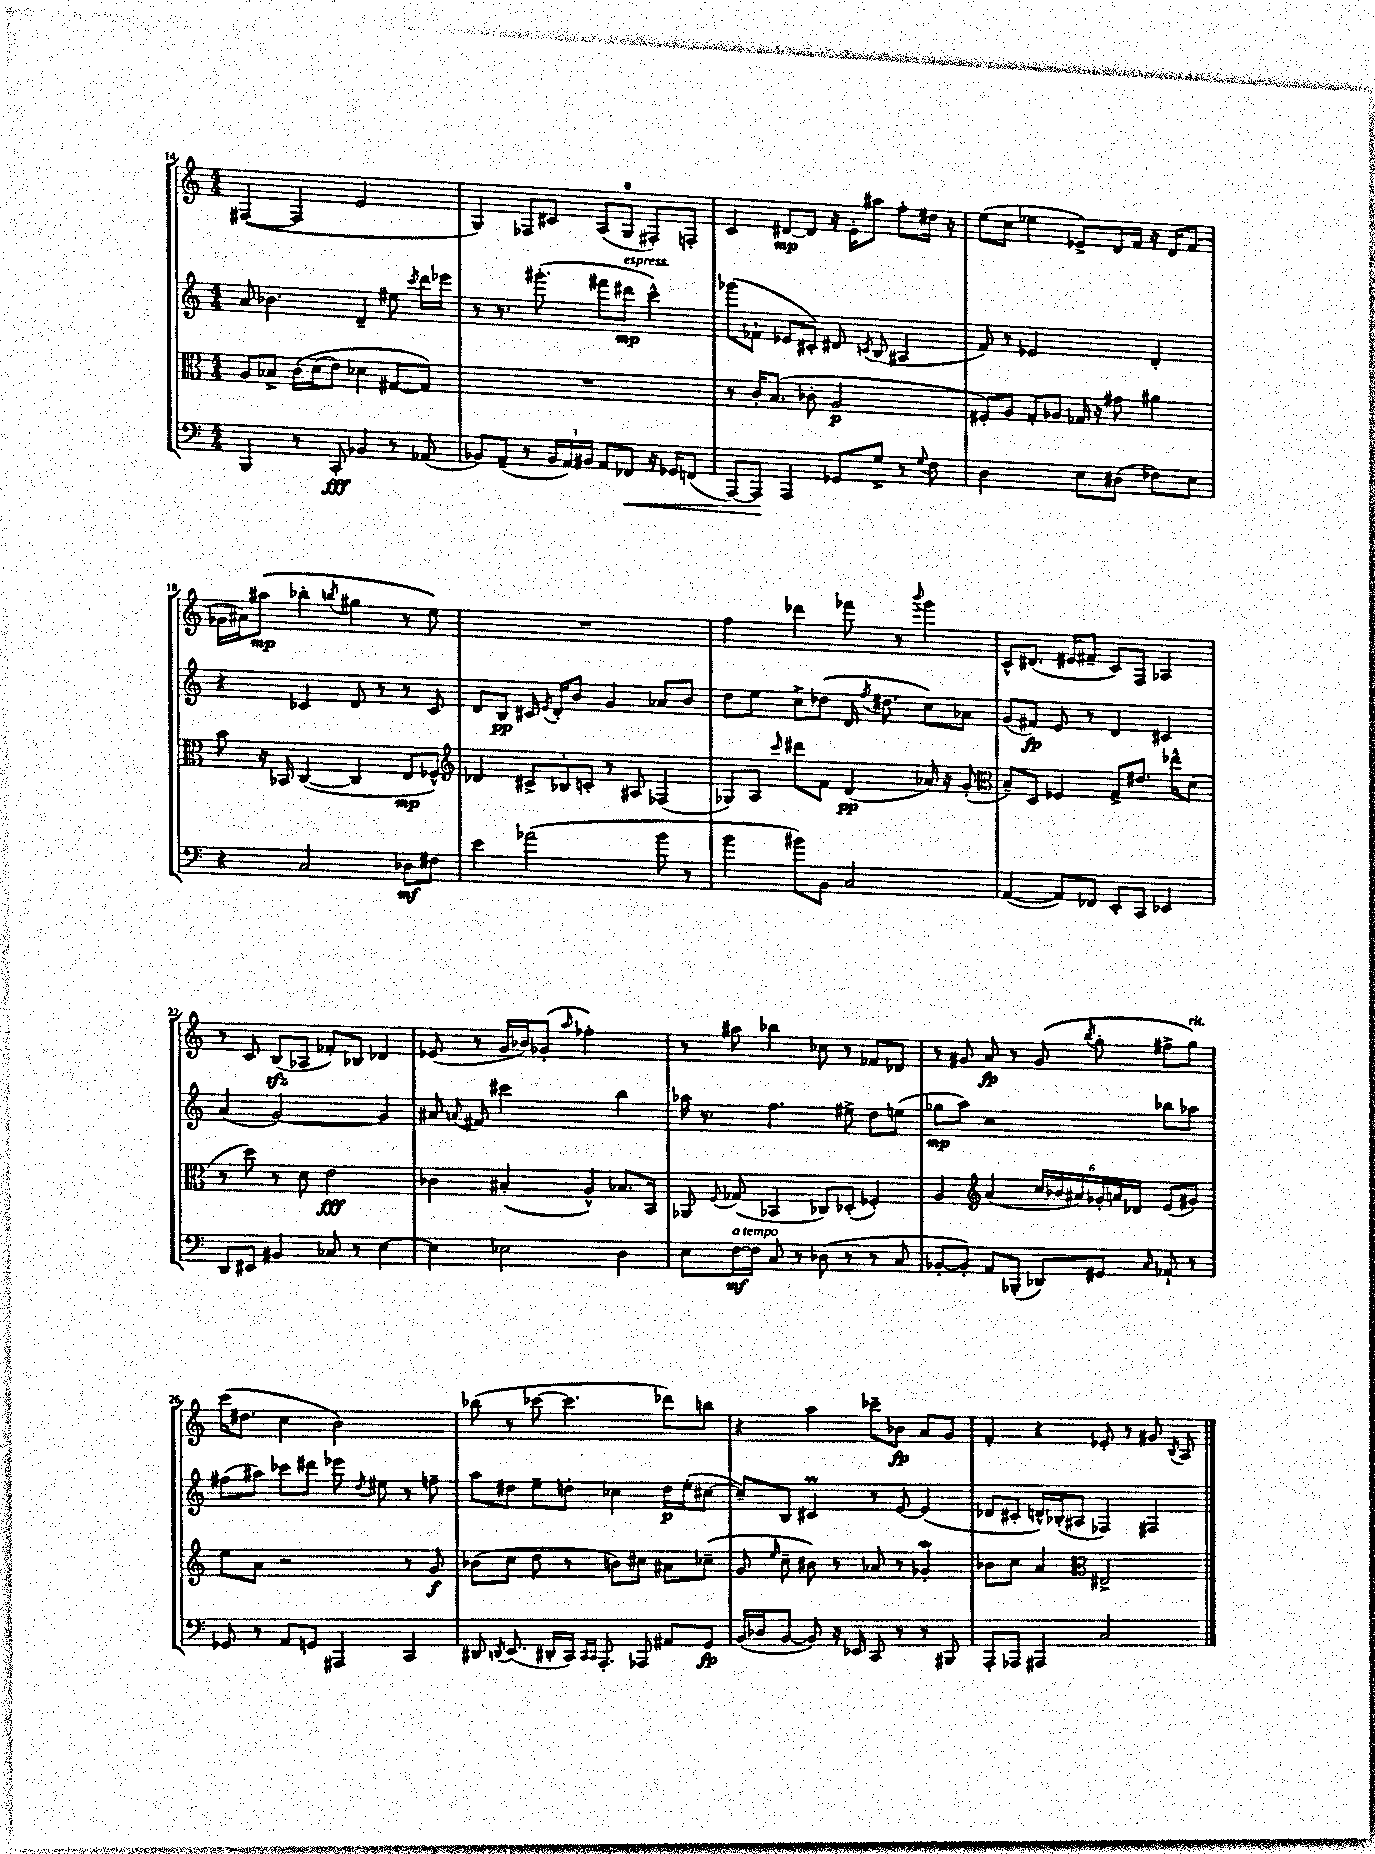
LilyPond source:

<<
\new StaffGroup <<
\new Staff = "s0" {
    \clef treble \key c \major \numericTimeSignature \time 4/4
    \autoBeamOff fis4~( fis4 e'2 |
    g4) fes8[ cis'8] a8[( g8]-0 fis8[-.) f8]-. |
    c'4 dis'8[~\mp dis'8] r16 e'16[-. ais''8] f''8[-. dis''16] r16 |
    e''8[( c''8] ees''4 ees'8[->) d'16 f'16] r16 d'16[ f'8]( |
    ges'16[ ais'16) ais''8]\mp( bes''4-. \acciaccatura { b''8 } gis''4 r8 e''8) |
    R1 |
    f''4 des'''4 fes'''8 r8 \appoggiatura { b'''8 } g'''4 |
    c'8[-^ dis'8.]( eis'16[ fis'8]-- c'8[) f8] aes4 |
    r8 c'8 b8[\sfz( aes8] fes'8[-.) bes8] des'4 |
    ees'8( r8 g'16[ bes'16) ges'8]-.( \grace { a''16 } fes''2-.) |
    r8 ais''8 bes''4 ces''8 r8 fes'8[ des'8] |
    r8 gis'8 a'8\fp r8 gis'8( \acciaccatura { b''8 } g''8-. fis''8[-> g''8]^\markup { \italic "rit." }) |
    c'''16[( dis''8.] c''4 b'2) |
    bes''8( r8 ces'''8~ ces'''4. des'''8[) b''8] |
    r4 a''4 ces'''8[-- bes'8]\fp a'8[ g'8] |
    f'4-. r4 ees'8-. r8 gis'8 \acciaccatura { b8 } a8 \bar "|." |
}
\new Staff = "s1" {
    \clef treble \key c \major \numericTimeSignature \time 4/4
    \autoBeamOff a'8 bes'4. d'4-- eis''8 \acciaccatura { c'''8 } d'''16[ ees'''16] |
    r8 r8. gis'''8.-.( fis'''8[ dis'''8]\mp^\markup { \italic "espress." } c'''4-^) |
    ges'''8[( fes'8]-! ees'8[ cis'8]-.) dis'8 \acciaccatura { c'8 } b8( ais4 |
    f'8) r8 ees'2 d'4-. |
    r4 ces'4 d'8 r8 r8 ces'8 |
    d'8[ b8]\pp cis'16 \acciaccatura { e'8 } d'16[-. b'8] g'4 aes'8[ b'8] |
    d''8[ e''8] c''8[-> des''8]( d'16 \acciaccatura { f''8 } dis''8. c''8[) aes'8] |
    g'8[( fis'8]\fp) e'8 r8 d'4 cis'4 |
    a'4( g'2~) g'4 |
    ais'8 \appoggiatura { a'8 } fis'8 cis'''2 b''4 |
    aes''16 r8. f''4. eis''8-> d''8[ e''8]( |
    ges''8[\mp a''8]) r2 bes''8[ aes''8] |
    fis''8[( ais''8]) ces'''8[ dis'''8] ees'''8 \acciaccatura { d''8 } eis''8 r8 f''8-- |
    a''8[ dis''8] e''8[-- d''8]-. ces''4 d''16[\p e''16-.( cis''8]~ |
    cis''8[--) b8] cis'4\prall r8 e'8~ e'4( |
    des'8[ cis'8]-. d'16[-^) bes16-.( ais8] fes4) fis4 \bar "|." |
}
\new Staff = "s2" {
    \clef alto \key c \major \numericTimeSignature \time 4/4
    \autoBeamOff a8[ bes8]-> c'16[\( d'16( e'8]) des'4 gis8[~ gis8]\) |
    R1 |
    r8 c'16[-. b8.]( ces'8-. a2\p |
    fis8[-.) a8] g8[-. aes8] ges16 r16 gis'8 ais'4 |
    b'8 r16 bes,16 c4~( c4 e8[\mp fes8]-^) |
    \clef treble des'4 \tuplet 3/2 { cis'8[-> bes8 c'8]-. } r8 ais8 fes4( |
    ges8[) a8] \grace { c'''16 } dis'''8[ f'8] d'4\pp( aes'16) r16 g'8-.( |
    \clef alto b8[--) d8] fes4 g8[-> eis'8.] ees''16[-^ d'8]( |
    r8 d''8) r8 d'8 e'2\fff |
    ces'4 bis4-.( a4-^) bes8.[ b,16] |
    aes,8 \appoggiatura { f8 } ges8( bes,4 ces8[) des8]-.( fes4-.) |
    a4 \clef treble a'4( \tuplet 6/4 { c''16[ bes'16 ais'16) ges'16-. a'16 des'16] } e'8[( gis'8]) |
    e''8[ a'8] r2 r8 g'8\f |
    bes'8[( c''8] d''8 r8 b'8[) cis''8] ais'8[ ces''8]--( |
    g'8 \grace { e''16 } c''8-- bis'8) r8 aes'8 r8 ges'4-.\mordent |
    bes'8[ c''8] a'4 \clef alto eis2-> \bar "|." |
}
\new Staff = "s3" {
    \clef bass \key c \major \numericTimeSignature \time 4/4
    \autoBeamOff b,,4 r8 c,8-.\fff bes,4 r8 aes,8( |
    bes,8[) a,8]--( r8 \tuplet 3/2 { bes,16[ a,16) bis,16] } a,8[ fes,8]\< r16 ges,16[ f,8]( |
    a,,8[~) a,,8]\! a,,4 ges,8[ g8]-> r8 \appoggiatura { g8 } f8 |
    d2 e8[ dis8]( fes8[) e8] |
    r4 c2 des8[\mf fis8] |
    e'4 aes'2( b'8 r8 |
    b'4 bis'8[) b,8] c2 |
    a,4~( a,8[) fes,8] e,8[-. c,8] ees,4 |
    d,8[ eis,8] bis,4 ces8 r8 e4~ |
    e4 ees2 d4 |
    e8[ f16~\mf^\markup { \italic "a tempo" } f16] c8 r8 des8( r8 r8 c8 |
    bes,8[~-. bes,8]-.) a,8[ bes,,8]-.( des,8[) gis,8] \grace { c16 } aes,8-! r8 |
    ges,8 r8 a,8[ g,8] ais,,4 c,4 |
    dis,8 \acciaccatura { d,8 } e,8.( dis,16[-. c,16]) \grace { c,16[ c,16] } a,,8.-. aes,,8 ais,8[ g,8]\fp |
    b,16[( des16 b,8]~ b,8) r16 ees,16 c,8 r8 r8 bis,,8 |
    a,,8[-. aes,,8] ais,,4 c2 \bar "|." |
}
>>
>>
\layout { \context { \Score currentBarNumber = #14 } }
